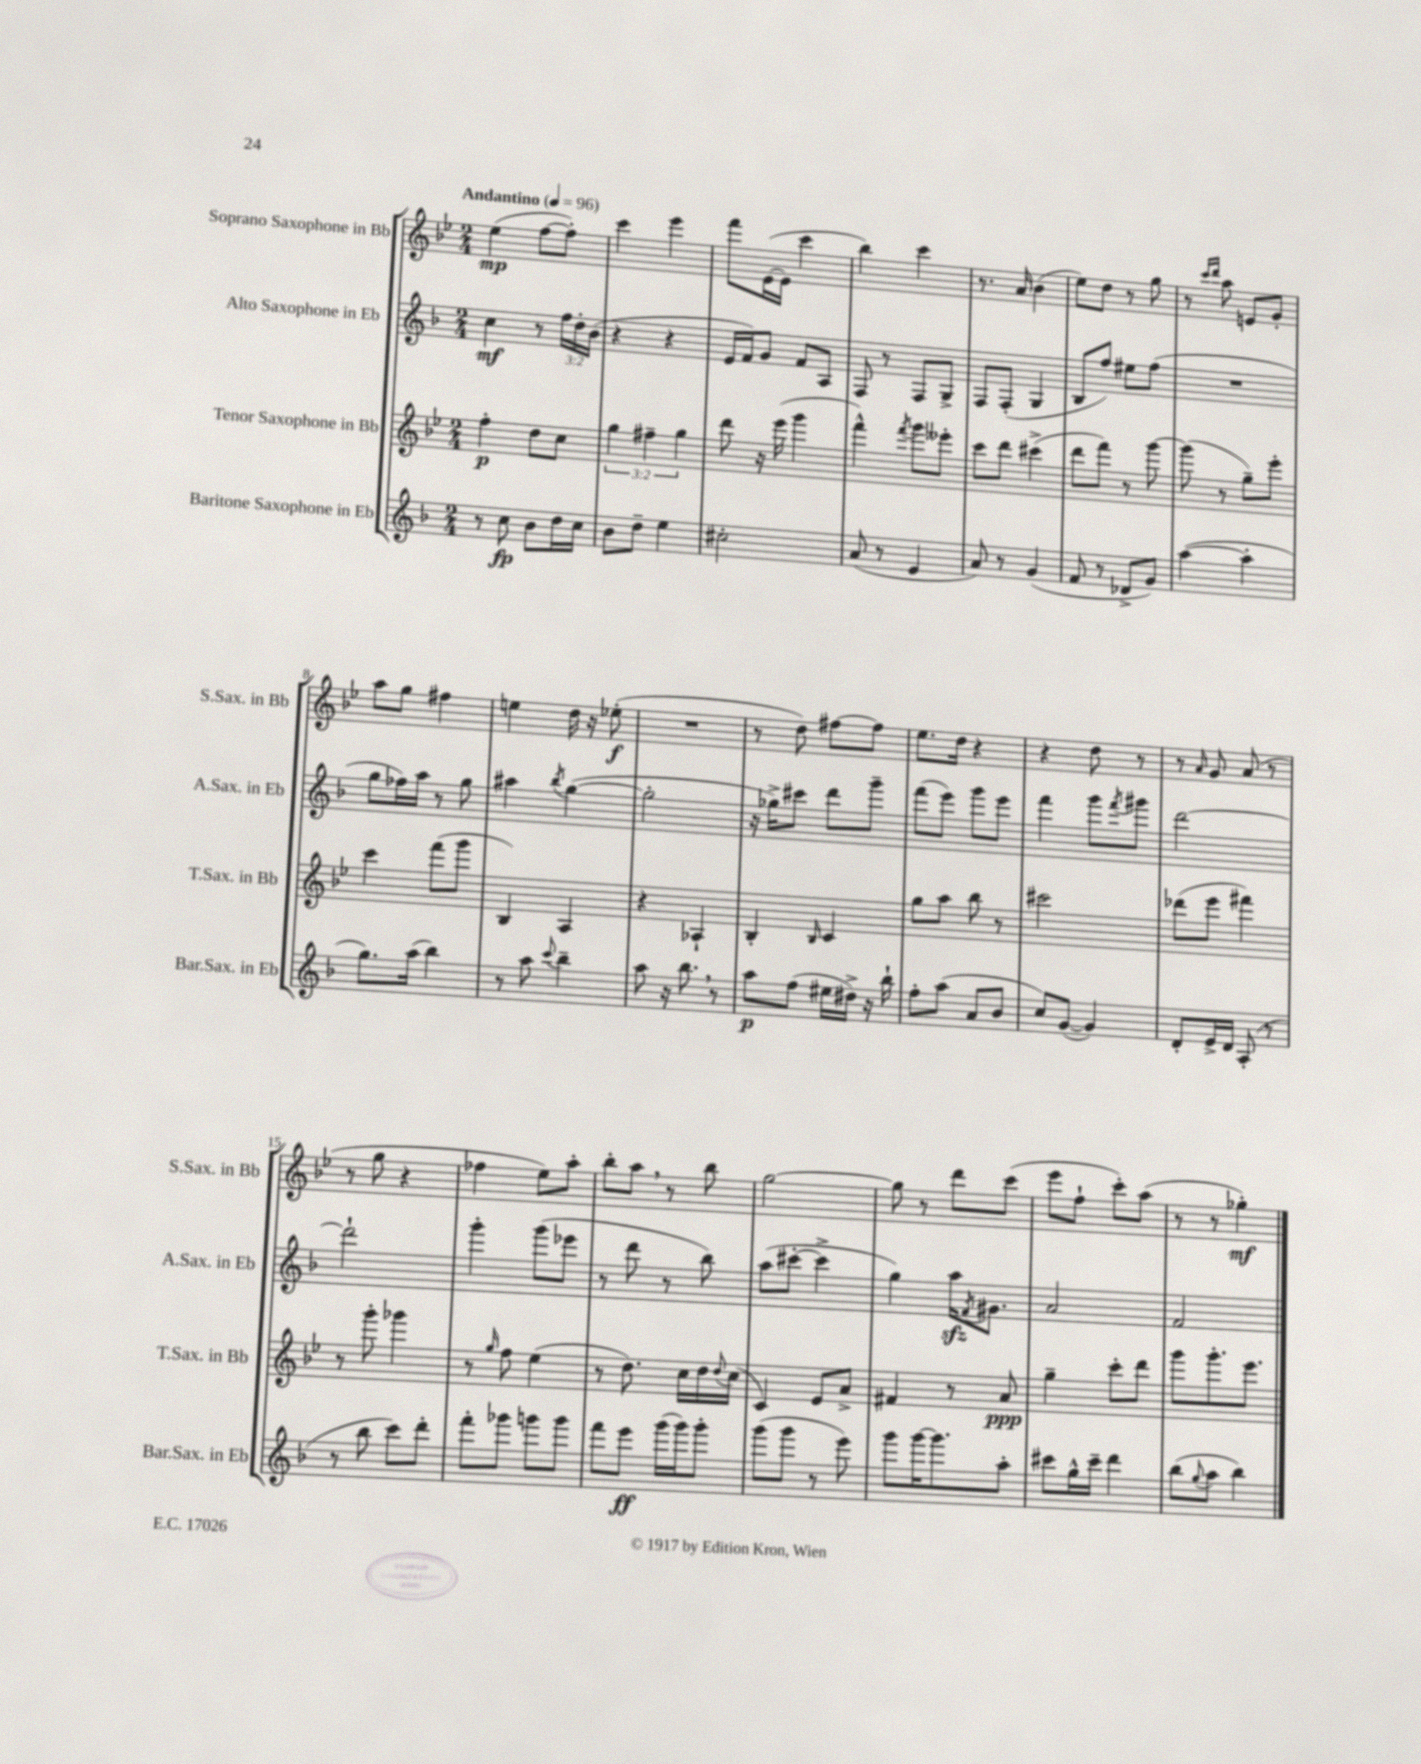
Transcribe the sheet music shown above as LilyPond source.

<<
\new StaffGroup <<
\new Staff = "s0" \with { instrumentName = "Soprano Saxophone in Bb" shortInstrumentName = "S.Sax. in Bb" } {
    \clef treble \key bes \major \numericTimeSignature \time 2/4 \tempo "Andantino" 4 = 96
    ees''4\mp( f''8~ f''8-.) |
    c'''4 ees'''4 |
    f'''8 ees'16~( ees'16 c'''4 |
    bes''4) c'''4 |
    r8. a'16 bes'4( |
    ees''8) d''8 r8 g''8 |
    r8 \grace { c'''16 d'''16 } a''8 e'8 g'8-. |
    a''8 g''8 fis''4 |
    e''4 d''16 r16 ees''8-.\f( |
    R2 |
    r8 d''8) fis''8~ fis''8 |
    ees''8. d''16 r4 |
    r4 d''8 r8 |
    r8 \grace { a'16 } g'8 a'8( r8 |
    r8 g''8 r4 |
    fes''4 ees''8) a''8-. |
    bes''8-. a''8 \breathe r8 bes''8 |
    g''2~ |
    g''8 r8 d'''8 c'''8( |
    ees'''8 f''8-! c'''8-.) a''8( |
    r8 r8 ges''4-.\mf) \bar "|." |
}
\new Staff = "s1" \with { instrumentName = "Alto Saxophone in Eb" shortInstrumentName = "A.Sax. in Eb" } {
    \clef treble \key f \major \numericTimeSignature \time 2/4 \override Staff.TupletNumber.text = #tuplet-number::calc-fraction-text
    c''4\mf r8 \tuplet 3/2 { f''16 d''16-. bes'16( } |
    r4 r4 |
    e'16 f'16) g'8 f'8 a8 |
    f8 r8 f8 g8-> |
    f8 f8-.( g4 |
    bes8 f''8) eis''8 f''8( |
    R2 |
    g''8 fes''16) a''16 r8 g''8 |
    ais''4 \acciaccatura { bes''8 } g''4~( |
    g''2-. |
    r16 ges''16->) cis'''8 d'''8 g'''8-- |
    f'''8( e'''8) g'''8 e'''8 |
    f'''4 g'''8 \acciaccatura { f'''8 } gis'''8 |
    d'''2~ |
    d'''2-! |
    g'''4-. g'''8( ees'''8 |
    r8 d'''8 r8 bes''8) |
    a''8( cis'''8~-. cis'''4-> |
    g''4) a''16\sfz \acciaccatura { f'8 } gis'8. |
    a'2 |
    f'2 \bar "|." |
}
\new Staff = "s2" \with { instrumentName = "Tenor Saxophone in Bb" shortInstrumentName = "T.Sax. in Bb" } {
    \clef treble \key bes \major \numericTimeSignature \time 2/4 \override Staff.TupletNumber.text = #tuplet-number::calc-fraction-text
    f''4-.\p d''8 c''8 |
    \tuplet 3/2 { g''4 fis''4-- g''4 } |
    d'''8 r16 ees'''16( g'''4 |
    f'''4-^) \acciaccatura { f'''8 } g'''8 eeses'''8-. |
    c'''8 d'''8 cis'''4->( |
    d'''8 f'''8) r8 g'''8~ |
    g'''8( r8 g''8--) ees'''8-. |
    c'''4 f'''8( g'''8 |
    bes4) a4 |
    r4 aes4-! |
    bes4-. \grace { bes16 } c'4 |
    g''8 a''8 bes''8 r8 |
    cis'''2 |
    des'''8( ees'''8 fis'''4) |
    r8 g'''8-. ges'''4 |
    r8 \grace { g''16 } f''8 ees''4( |
    r8 d''8.) c''16 d''16 \appoggiatura { d''8 } c''16( |
    c'4) ees'8 a'8-> |
    fis'4 r8 a'8\ppp |
    g''4-- c'''8-. d'''8 |
    g'''8 g'''8.-. ees'''8. \bar "|." |
}
\new Staff = "s3" \with { instrumentName = "Baritone Saxophone in Eb" shortInstrumentName = "Bar.Sax. in Eb" } {
    \clef treble \key f \major \numericTimeSignature \time 2/4
    r8 c''8\fp bes'8 d''16 c''16 |
    bes'8 d''8-- e''4 |
    cis''2-. |
    a'8( r8 e'4 |
    a'8) r8 g'4( |
    f'8 r8 des'8-> g'8) |
    a''4~( a''4-. |
    g''8.) a''16( bes''4) |
    r8 a''8 \appoggiatura { c'''8 } bes''4-- |
    a''8 r16 bes''8. \breathe r8 |
    a''8\p f''8( eis''16 dis''16->) r16 bes''16-! |
    f''8-. a''8( a'8 bes'8 |
    c''8) g'8~( g'4) |
    d'8-. e'16-> d'16 a8-.( r8 |
    r8 bes''8 c'''8) d'''8-. |
    f'''8-. ges'''8 g'''8 g'''8 |
    f'''8 e'''8\ff g'''16( g'''16) g'''8-. |
    g'''8( g'''8 r8 e'''8) |
    g'''8 g'''16~ g'''8. a''8-. |
    cis'''8 g''16-^ cis'''16-- d'''4 |
    bes''8( \appoggiatura { g''8 } a''8 bes''4) \bar "|." |
}
>>
>>
